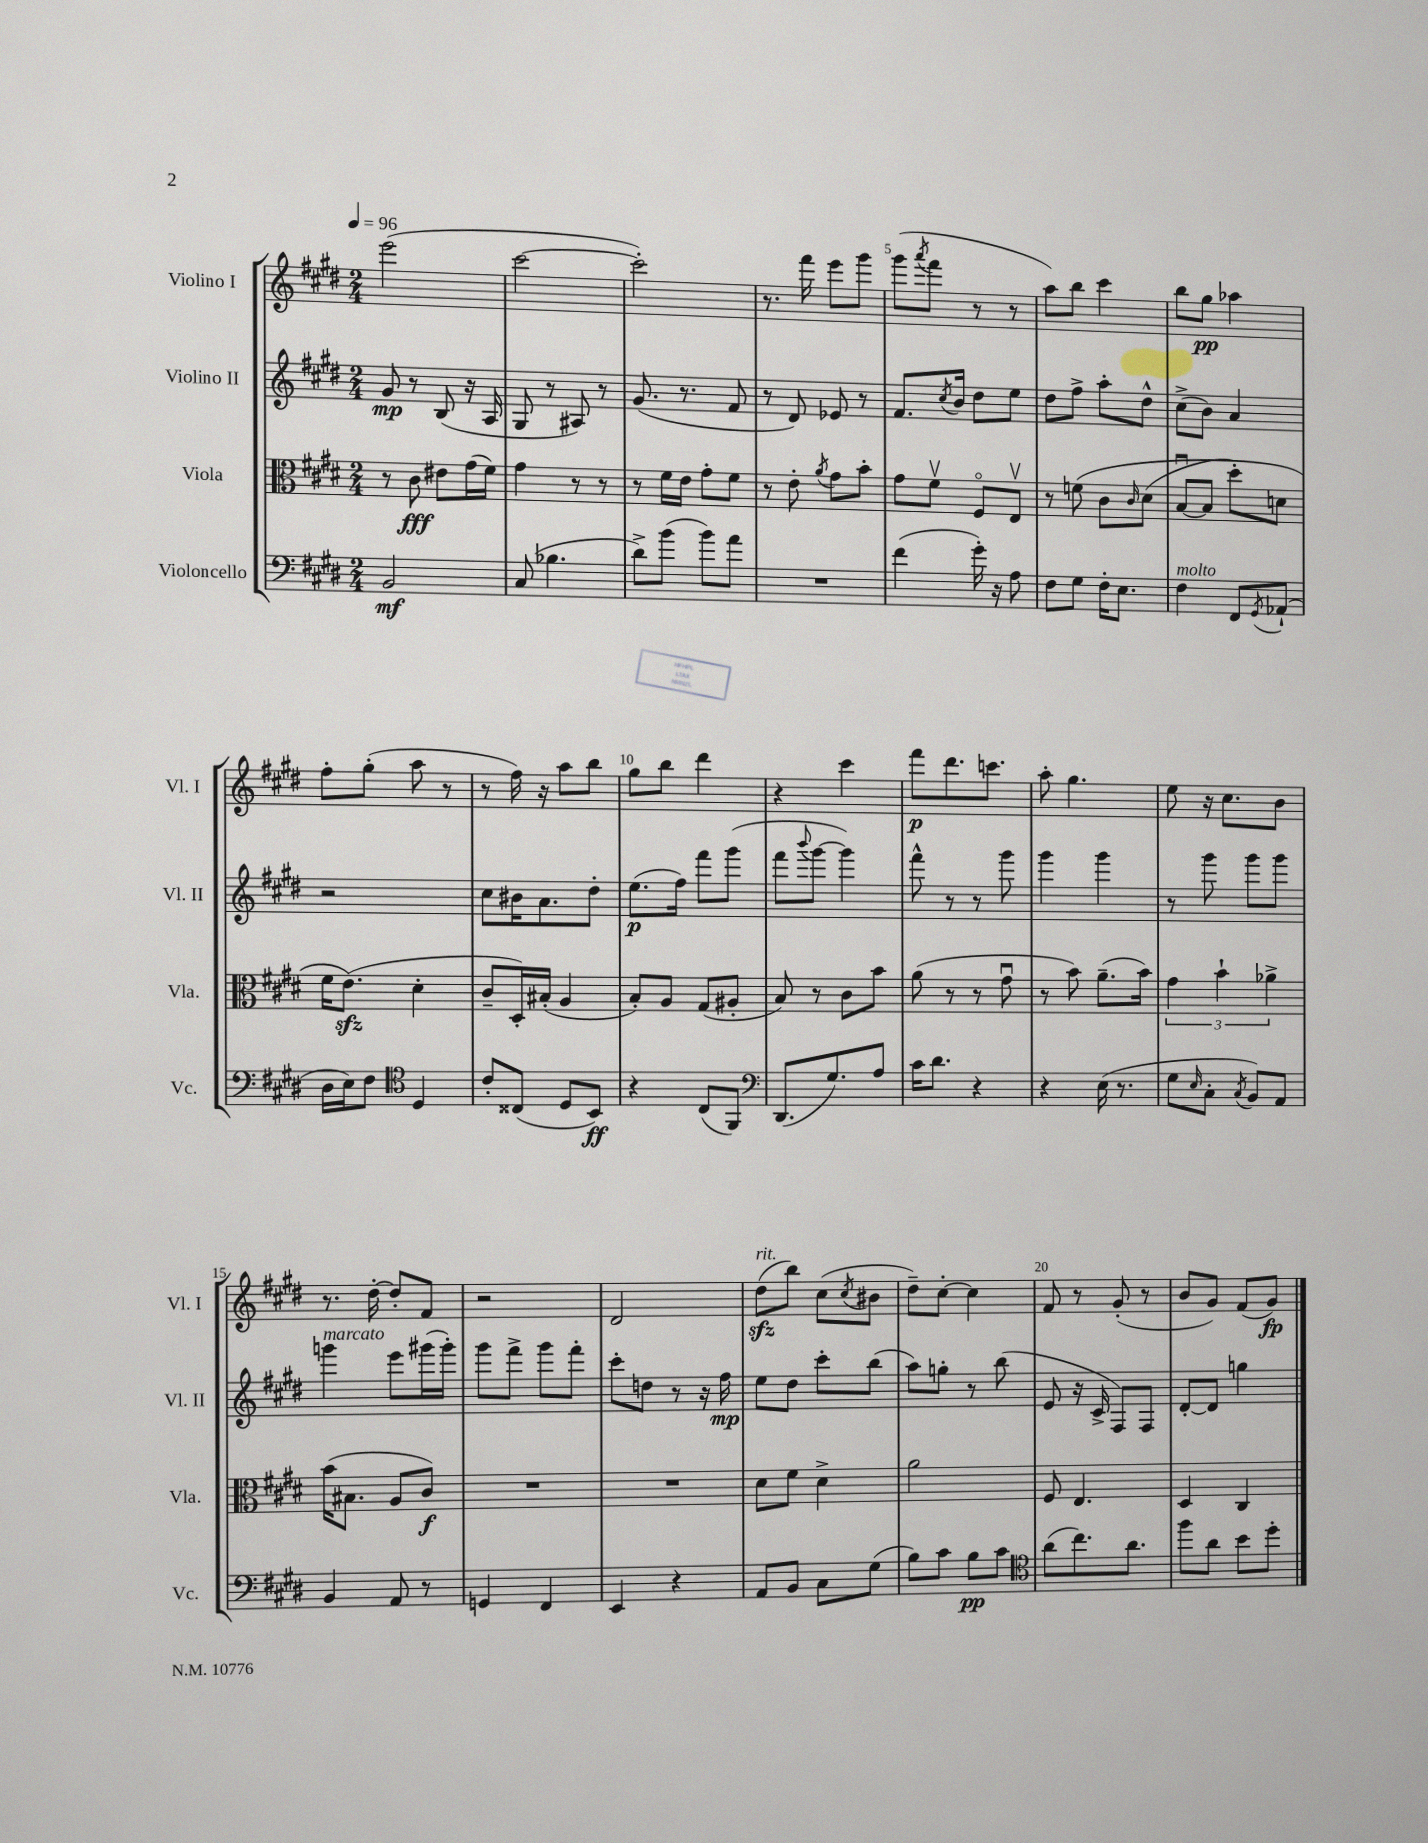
<<
\new StaffGroup <<
\new Staff = "s0" \with { instrumentName = "Violino I" shortInstrumentName = "Vl. I" } {
    \clef treble \key e \major \numericTimeSignature \time 2/4 \tempo 4 = 96
    e'''2( |
    cis'''2~ |
    cis'''2-.) |
    r8. fis'''16 e'''8 gis'''8 |
    gis'''8( \acciaccatura { a'''8 } fis'''8 r8 r8 |
    a''8) b''8 cis'''4 |
    b''8 gis''8\pp aes''4 |
    fis''8-. gis''8-.( a''8 r8 |
    r8 fis''16) r16 a''8 b''8 |
    gis''8 b''8 dis'''4 |
    r4 cis'''4 |
    fis'''8\p dis'''8. c'''8. |
    a''8-. gis''4. |
    e''8 r16 cis''8. b'8 |
    r8. dis''16~-. dis''8-. fis'8 |
    r2 |
    dis'2 |
    dis''8\sfz^\markup { \italic "rit." }( b''8) cis''8( \acciaccatura { cis''8 } bis'8 |
    dis''8--) cis''8~-. cis''4 |
    fis'8 r8 gis'8-.( r8 |
    b'8 gis'8) fis'8( gis'8\fp) \bar "|." |
}
\new Staff = "s1" \with { instrumentName = "Violino II" shortInstrumentName = "Vl. II" } {
    \clef treble \key e \major \numericTimeSignature \time 2/4
    gis'8\mp r8 b8( r16 a16 |
    gis8 r8 ais8) r8 |
    gis'8.( r8. fis'8 |
    r8 dis'8) ees'8 r8 |
    fis'8. \acciaccatura { cis''8 } b'16 dis''8 e''8 |
    dis''8 fis''8-> a''8-. dis''8-^ |
    cis''8->( b'8) a'4 |
    r2 |
    cis''8 bis'16 a'8. dis''8-. |
    e''8.\p( fis''16) fis'''8 gis'''8( |
    fis'''8 \appoggiatura { b'''8 } gis'''8~ gis'''4) |
    fis'''8-^ r8 r8 gis'''8 |
    gis'''4 gis'''4 |
    r8 gis'''8 gis'''8 gis'''8 |
    g'''4^\markup { \italic "marcato" } e'''8 gis'''16( gis'''16-.) |
    gis'''8 fis'''8-> gis'''8 fis'''8-. |
    cis'''8-. d''8 r8 r16 fis''16\mp |
    e''8 dis''8 cis'''8-. b''8( |
    a''8) g''8-. r8 b''8( |
    e'8 r16 cis'16-> fis8) fis8 |
    dis'8~-. dis'8 g''4 \bar "|." |
}
\new Staff = "s2" \with { instrumentName = "Viola" shortInstrumentName = "Vla." } {
    \clef alto \key e \major \numericTimeSignature \time 2/4
    r8 cis'8\fff eis'8 gis'16( fis'16) |
    gis'4 r8 r8 |
    r8 fis'16 e'16 gis'8-. fis'8 |
    r8 e'8-. \acciaccatura { a'8 } gis'8 b'8-. |
    gis'8 fis'8\upbow fis8\flageolet e8\upbow |
    r8 f'8\( cis'8 \grace { cis'16 } dis'8( |
    b8~\downbow b8 dis''8-.) d'8 |
    fis'16 e'8.\sfz(\) dis'4-. |
    cis'8-- dis16-.) bis16-.( a4 |
    b8-.) a8 gis8( ais8-. |
    b8) r8 cis'8 b'8 |
    a'8( r8 r8 gis'8\downbow |
    r8 b'8) a'8.--( b'16) |
    \tuplet 3/2 { gis'4 b'4-! aes'4-> } |
    b'16( bis8. a8 cis'8\f) |
    R2 |
    R2 |
    dis'8 fis'8 dis'4-> |
    a'2 |
    fis8 e4. |
    dis4 cis4 \bar "|." |
}
\new Staff = "s3" \with { instrumentName = "Violoncello" shortInstrumentName = "Vc." } {
    \clef bass \key e \major \numericTimeSignature \time 2/4
    b,2\mf |
    cis8( bes4. |
    dis'8->) b'8( b'8) a'8 |
    R2 |
    fis'4( gis'16-.) r16 a8 |
    fis8 gis8 fis16-. e8. |
    fis4^\markup { \italic "molto" } fis,8 \acciaccatura { gis,8 } aes,8-!( |
    dis16 e16) fis8 \clef tenor dis4 |
    cis'8-. cisis8( dis8 b,8\ff) |
    r4 cis8( fis,8) |
    \clef bass dis,8.( gis8.) a8 |
    cis'16 dis'8. r4 |
    r4 e16( r8. |
    gis8 \grace { e16 } cis8-. \acciaccatura { cis8 } b,8) a,8 |
    b,4 a,8 r8 |
    g,4 fis,4 |
    e,4 r4 |
    a,8 b,8 cis8 gis8( |
    b8) cis'8 b8\pp cis'8 |
    \clef tenor a'8( cis''8.) a'8. |
    fis''8 a'8 b'8 dis''8-. \bar "|." |
}
>>
>>
\layout { \context { \Score \override BarNumber.break-visibility = ##(#f #t #t) barNumberVisibility = #(every-nth-bar-number-visible 5) } }
